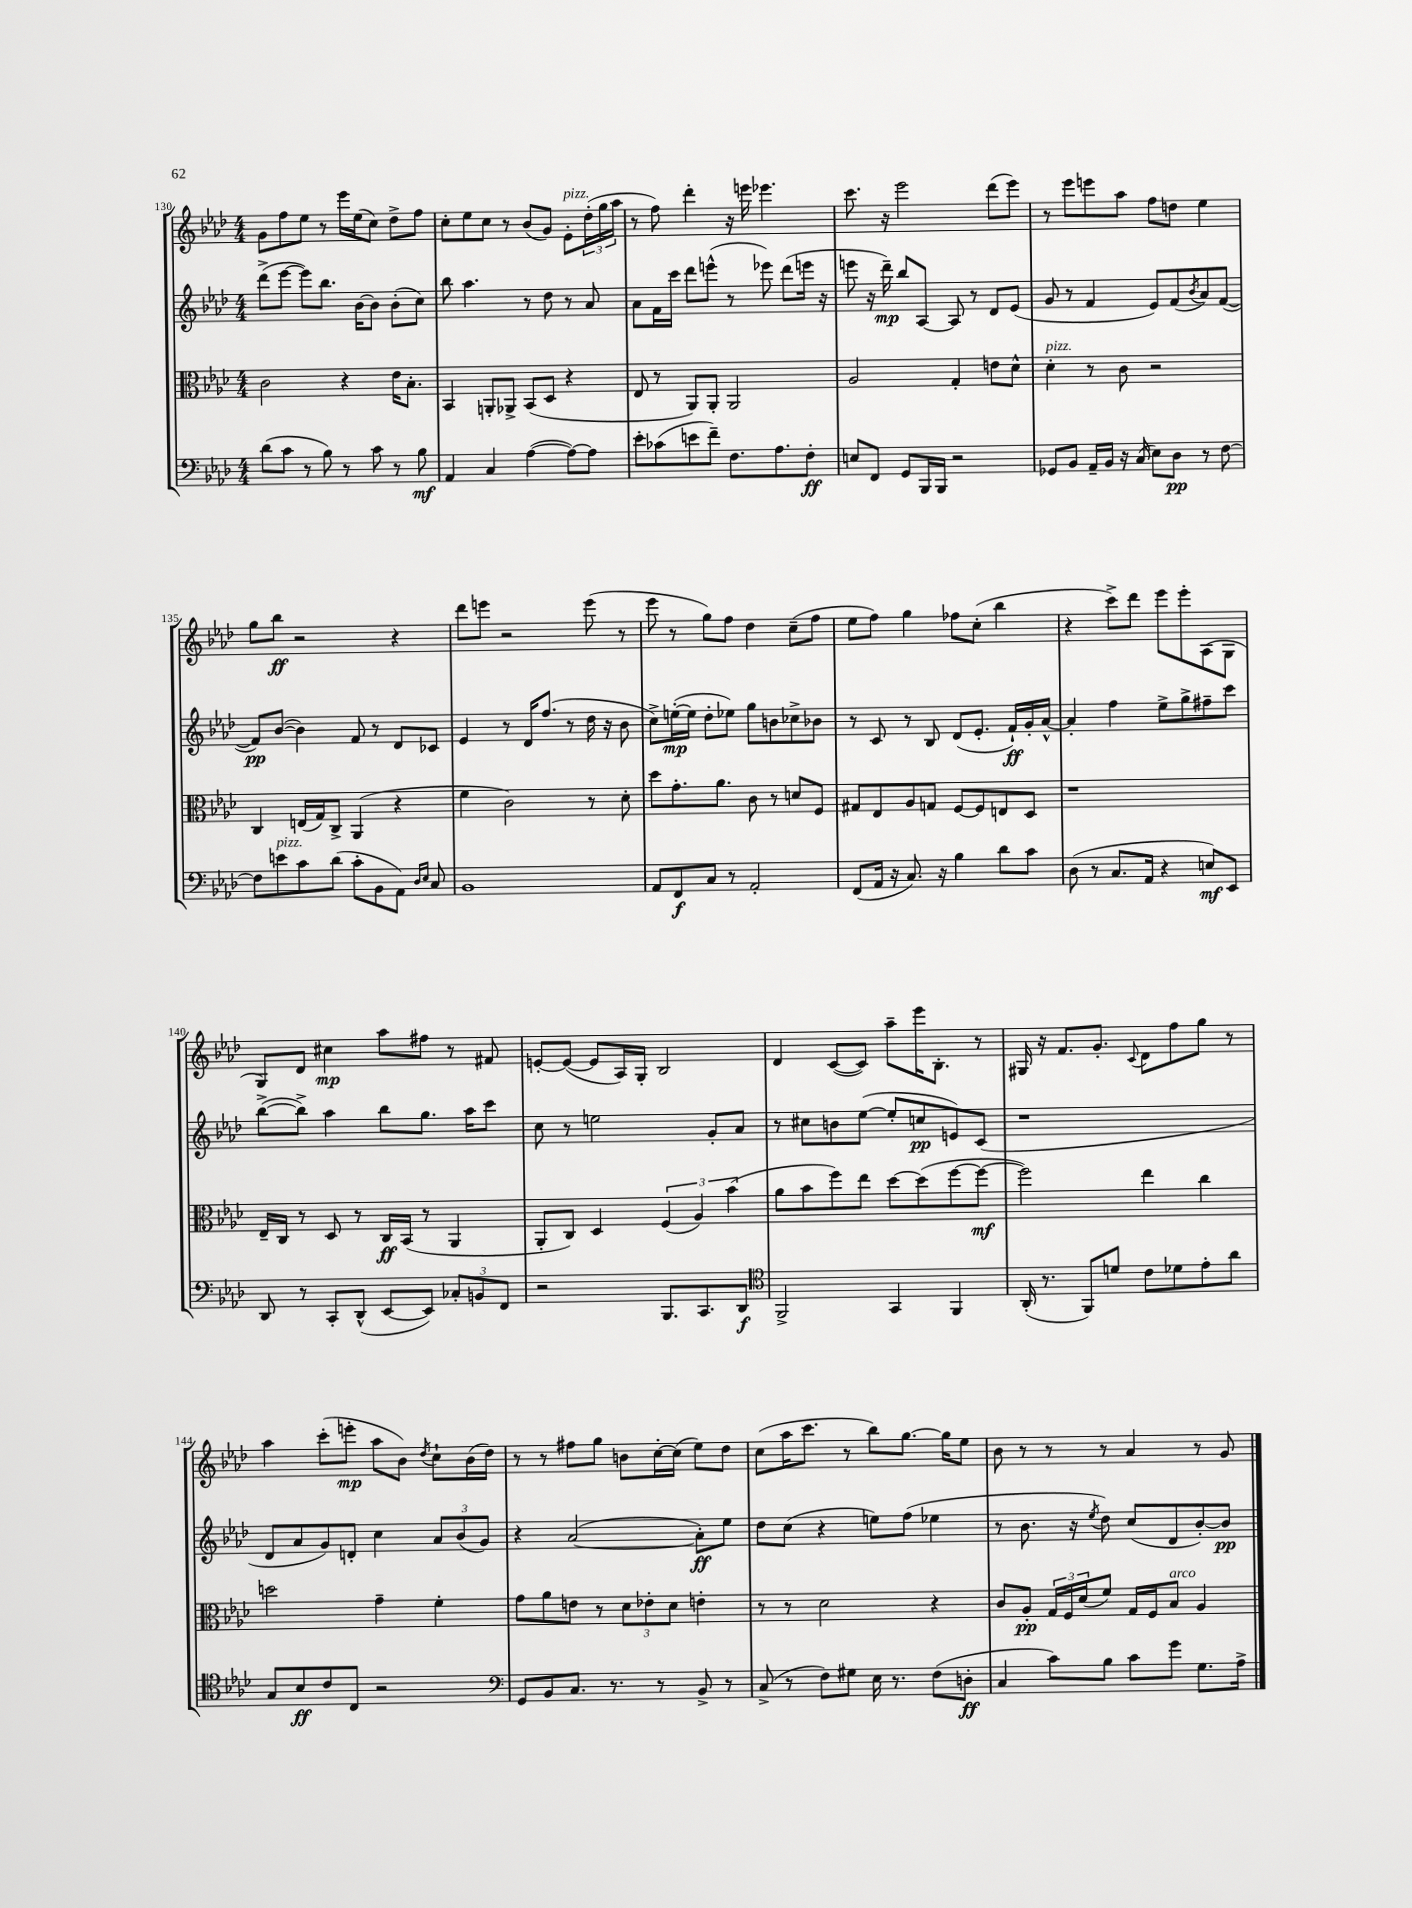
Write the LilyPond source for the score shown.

<<
\new StaffGroup <<
\new Staff = "s0" {
    \clef treble \key aes \major \numericTimeSignature \time 4/4
    g'8 f''8 ees''8 r8 ees'''16 ees''16( c''8) des''8-> f''8 |
    c''8-. ees''8 c''8 r8 bes'8( g'8) ees'8-.^\markup { \italic "pizz." } \tuplet 3/2 { des''16-.( g''16 aes''16 } |
    r8 f''8) des'''4-. r16 e'''16 ees'''4. |
    c'''8. r16 ees'''2 des'''8( ees'''8) |
    r8 ees'''8 e'''8 aes''8 f''8 d''8 ees''4 |
    g''8 bes''8\ff r2 r4 |
    des'''8 e'''8 r2 e'''8( r8 |
    ees'''8 r8 g''8) f''8 des''4 c''8--( f''8 |
    ees''8 f''8) g''4 fes''8 c''8-.( bes''4 |
    r4 c'''8->) des'''8 ees'''8 ees'''8-. aes8( g8 |
    g8) des'8 cis''4\mp aes''8 fis''8 r8 fis'8 |
    e'8~-. e'8~( e'8 aes16) g16-. bes2 |
    des'4 c'8~( c'8) aes''8-- ees'''16 bes8.-. r8 |
    gis16 r16 f'8. g'8.-. \appoggiatura { c'8 } des'8 f''8 g''8 r8 |
    aes''4 c'''8-.( e'''8-.\mp aes''8 bes'8) \acciaccatura { des''8 } c''8-! bes'16( des''16) |
    r8 r8 fis''8 g''8 b'8 c''16~-. c''16( ees''8) des''8 |
    c''8( aes''16 c'''8. r8 bes''8) g''8.~ g''16 ees''8 |
    bes'8 r8 r8 r8 aes'4 r8 g'8 \bar "|." |
}
\new Staff = "s1" {
    \clef treble \key aes \major \numericTimeSignature \time 4/4
    des'''8->( ees'''8~ ees'''8) bes''8. bes'16~ bes'8 bes'8-.( c''8) |
    bes''8 aes''4. r8 des''8 r8 aes'8 |
    aes'8 f'16 c'''16 des'''8 e'''8-^( r8 ees'''8) des'''8( e'''16 r16 |
    e'''8 r16 des'''16--\mp) bes''8 aes8~ aes8 r8 des'8 ees'8( |
    g'8 r8 f'4 ees'8) f'8( \acciaccatura { bes'8 } aes'8) f'8~( |
    f'8\pp) bes'8~( bes'4) f'8 r8 des'8 ces'8 |
    ees'4 r8 des'16 f''8.( r8 des''16 r16 bes'8 |
    c''8->) e''16~-.\mp( e''16 des''8-. ees''8) g''8 b'8 ces''8-> bes'8 |
    r8 c'8 r8 bes8 des'8( ees'8.-. f'16-!\ff) g'16-. aes'16~-^ |
    aes'4-. f''4 ees''8-> g''8-> fis''8-- c'''8 |
    bes''8~->( bes''8->) aes''4 bes''8 g''8. aes''16 c'''8 |
    c''8 r8 e''2 g'8-. aes'8 |
    r8 cis''8 b'8 ees''8~( ees''8-. c''8\pp e'8) c'8( |
    r1 |
    des'8 aes'8 g'8) d'8-. c''4 \tuplet 3/2 { aes'8 bes'8( g'8) } |
    r4 aes'2~( aes'8-.\ff) ees''8 |
    des''8 c''8( r4 e''8) f''8( ees''4 |
    r8 bes'8. r16 \acciaccatura { ees''8 } des''8) c''8( des'8 bes'8~-.) bes'8\pp \bar "|." |
}
\new Staff = "s2" {
    \clef alto \key aes \major \numericTimeSignature \time 4/4
    c'2 r4 ees'16 bes8.-. |
    bes,4 a,8-. aes,8-> bes,8( des8 r4 |
    ees8 r8 aes,8) aes,8-. aes,2 |
    aes2 g4-. e'8 des'8-^ |
    des'4-.^\markup { \italic "pizz." } r8 c'8 r2 |
    c4 e16( g16) c8-> aes,4( r4 |
    f'4 c'2) r8 des'8-. |
    des''8 g'8.-. aes'8. c'8 r8 d'8 f8 |
    gis8 ees8 aes8 g8 f8~ f8 e8 des8 |
    r1 |
    ees16-- c16 r8 des8 r8 c16\ff bes,16( r8 aes,4 |
    aes,8-. c8) des4 \tuplet 3/2 { f4( aes4) bes'4( } |
    aes'8 bes'8 f''8) ees''8 des''8~ des''8( f''8~ f''8~\mf |
    f''2) ees''4 c''4 |
    d''2 g'4-- f'4-. |
    g'8 aes'8 e'8 r8 \tuplet 3/2 { des'8 ees'8-. des'8 } e'4-. |
    r8 r8 des'2 r4 |
    c'8 aes8-.\pp \tuplet 3/2 { g16 f16 des'16( } f'8) g16 f16 bes8^\markup { \italic "arco" } aes4 \bar "|." |
}
\new Staff = "s3" {
    \clef bass \key aes \major \numericTimeSignature \time 4/4
    des'8( c'8 r8 bes8) r8 c'8 r8 bes8\mf |
    aes,4 c4 aes4~( aes8~) aes8 |
    ees'8-. ces'8( e'8 f'8--) f8. aes8. f8-.\ff |
    e8 f,8 g,8 bes,,16 bes,,16 r2 |
    ges,8 bes,8 aes,16-- bes,16 r16 c16( ees8) des8\pp r8 f8~ |
    f8 e'8^\markup { \italic "pizz." } c'8 des'8( c'8-. bes,8 aes,8) \grace { des16 ees16 } c8 |
    bes,1 |
    aes,8 f,8\f c8 r8 aes,2-. |
    f,8( aes,16 r16 c8.) r16 bes4 des'8 c'8 |
    des8( r8 c8. aes,16 r4 e8\mf) ees,8 |
    des,8 r8 c,8-. des,8-^( ees,8~ ees,8) \tuplet 3/2 { ces8-. b,8 f,8 } |
    r2 bes,,8. c,8. des,8\f |
    \clef tenor f,2-> g,4 f,4 |
    aes,16-.( r8. f,8) d'8 c'8 des'8 ees'8-. aes'8 |
    g8 bes8\ff c'8 c8 r2 |
    \clef bass g,8 bes,8 c8. r8. r8 bes,8-> r8 |
    c8->( r8 f8) gis8 ees16 r8. f8( d8-.\ff |
    c4 c'8) bes8 c'8 g'8 g8. aes16-> \bar "|." |
}
>>
>>
\layout { \context { \Score currentBarNumber = #130 } }
